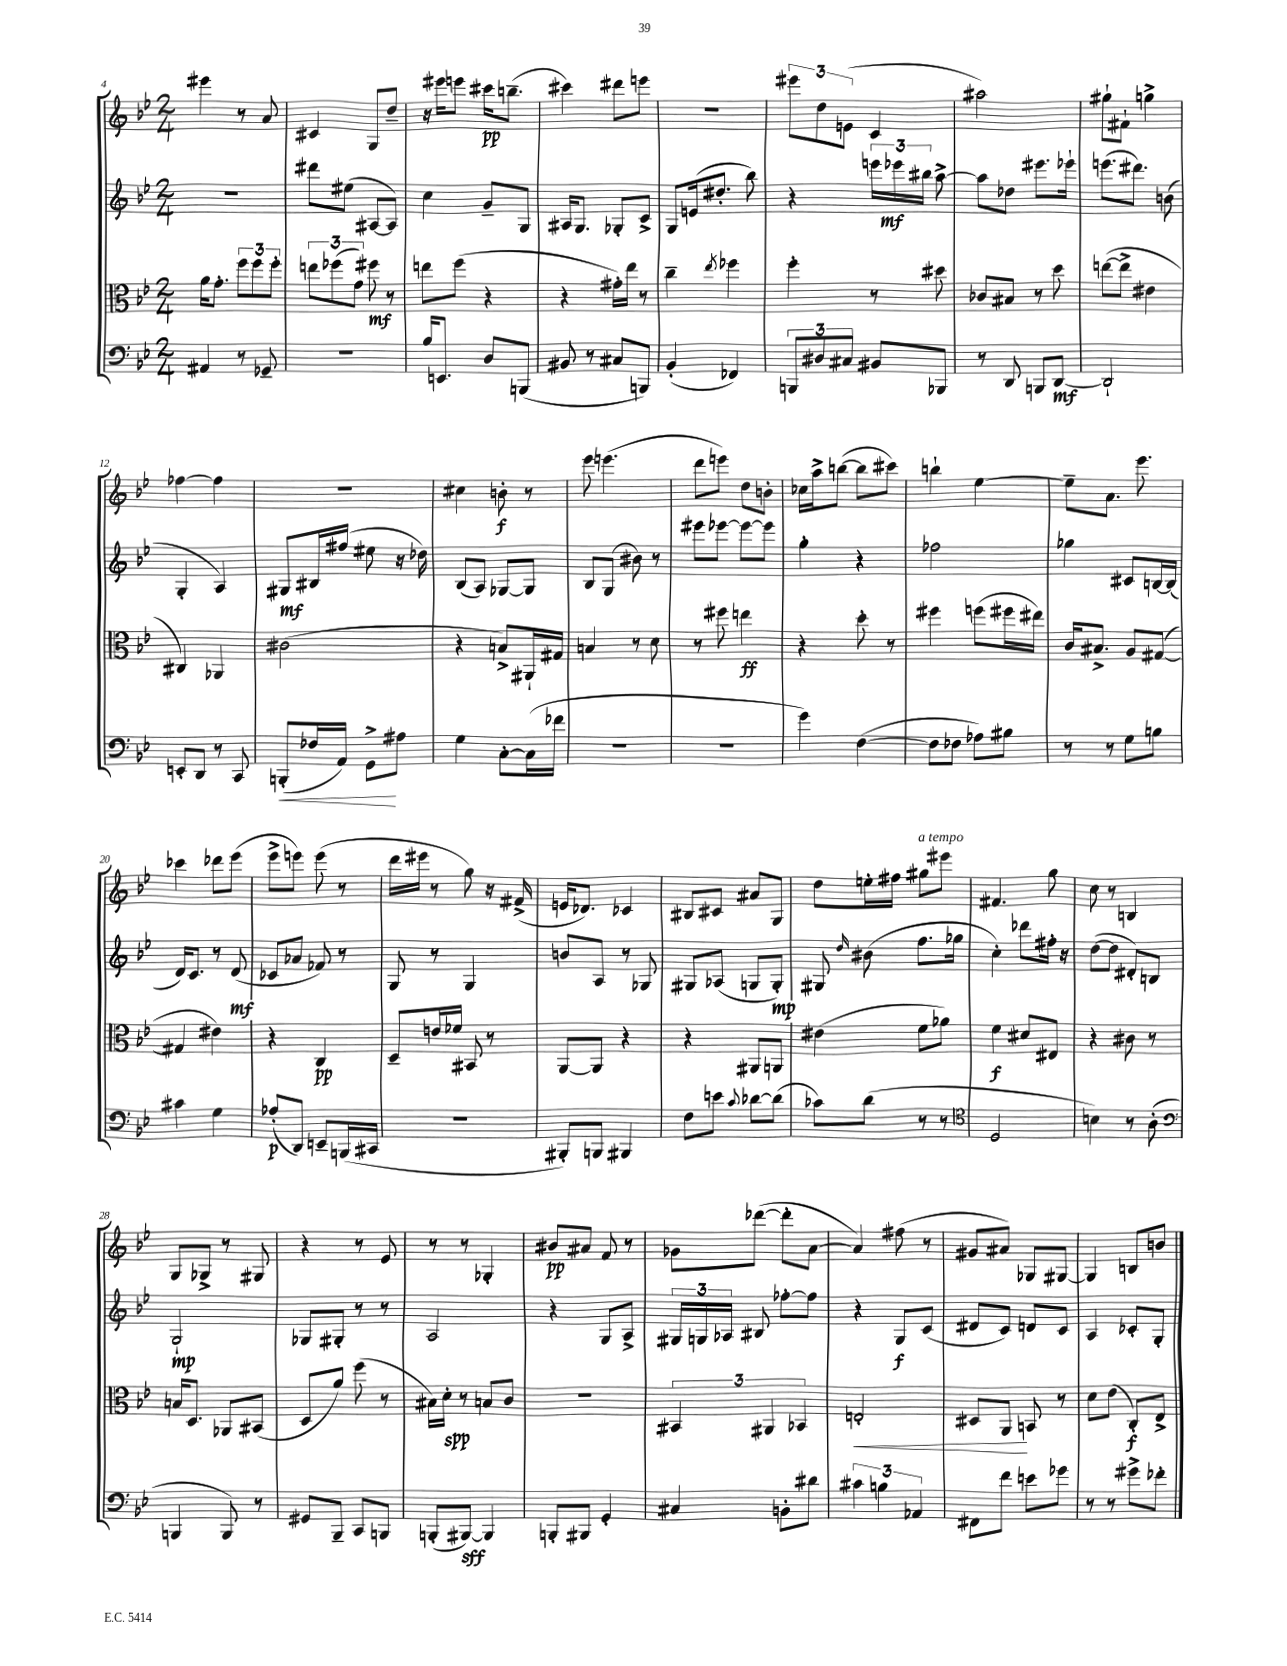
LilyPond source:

<<
\new StaffGroup <<
\new Staff = "s0" {
    \clef treble \key bes \major \numericTimeSignature \time 2/4
    \autoBeamOff eis'''4 r8 a'8 |
    cis'4 g8[ d''8]-- |
    r16 eis'''16[ e'''8] cis'''16[\pp b''8.]--( |
    cis'''4) dis'''8[ e'''8] |
    R2 |
    \tuplet 3/2 { eis'''8[ d''8 e'8]( } c'4 |
    ais''2) |
    gis''8[-! fis'8]-! g''4-> |
    fes''4~ fes''4 |
    R2 |
    cis''4 b'8-.\f r8 |
    ees'''8 e'''4.( |
    d'''8[ e'''8]) d''8[ b'8]-. |
    ces''16[ a''16-> b''8]~( b''8[ cis'''8]) |
    b''4-! ees''4~ |
    ees''8[-- a'8.] ees'''8. |
    ces'''4 des'''8[ ees'''8]( |
    ees'''8[-> e'''8]) e'''8( r8 |
    d'''16[ eis'''16] r8 g''8) r16 fis'16->( |
    e'16[ des'8.]) ces'4 |
    bis8[ cis'8] ais'8[ g8] |
    d''8[ e''16-. fis''16] gis''8[^\markup { \italic "a tempo" } eis'''8] |
    fis'4. g''8 |
    c''8 r8 b4 |
    g8[ ges8]-> r8 gis8 |
    r4 r8 ees'8 |
    r8 r8 ges4-. |
    bis'8[\pp ais'8] f'8 r8 |
    ges'8[ des'''8]~( des'''8[-. a'8]~ |
    a'4) fis''8( r8 |
    gis'8[ ais'8]) ges8[ gis8]~ |
    gis4 b8[ b'8] \bar "|." |
}
\new Staff = "s1" {
    \clef treble \key bes \major \numericTimeSignature \time 2/4
    \autoBeamOff R2 |
    dis'''8[ eis''8]( ais8[~ ais8]) |
    c''4 g'8[-- g8] |
    ais16[ g8.] ges8[-. c'8]-> |
    g8[ e'16( dis''8.]-. bes''8) |
    r4 \tuplet 3/2 { e'''16[ ees'''16\mf bis''16] } a''8~-> |
    a''8[ des''8] eis'''8.[ ees'''16]-! |
    e'''8.[( dis'''8.]) b'8( |
    g4-. a4) |
    gis8[\mf bis16 fis''16]( eis''8 r16 des''16) |
    bes8[( a8]) ges8[~ ges8] |
    bes8[ g8]( bis'8) r8 |
    eis'''8[ ees'''8]~ ees'''8[~ ees'''8] |
    g''4-. r4 |
    fes''2 |
    ges''4 cis'8[ b16~ b16]( |
    d'16[) c'8.] r8 d'8\mf( |
    ces'8[ aes'8] fes'8) r8 |
    g8 r8 g4 |
    b'8[ a8] r8 ges8 |
    gis8[ aes8]( g8[ g8]-.\mp) |
    gis8 \grace { d''16 } bis'8( f''8.[ ges''16] |
    c''4-.) des'''8[ fis''16]-. r16 |
    d''8[~( d''8] dis'8[-.) b8] |
    g2-!\mp |
    ges8[ gis8]-. r8 r8 |
    a2 |
    r4 g8[ a8]-> |
    \tuplet 3/2 { gis16[ g16 aes16] } bis8 fes''8[~-. fes''8] |
    r4 g8[\f c'8]( |
    dis'8[ c'8]) d'8[ c'8] |
    a4 ces'8[-. g8]-. \bar "|." |
}
\new Staff = "s2" {
    \clef alto \key bes \major \numericTimeSignature \time 2/4
    \autoBeamOff a'16[ g'8.]-. \tuplet 3/2 { f''8[ f''8 f''8]-. } |
    \tuplet 3/2 { e''8[ fes''8( g'8]) } fis''8\mf r8 |
    e''8[ f''8]( r4 |
    r4 gis'16[-.) ees''16] r8 |
    c''4-- \acciaccatura { ees''8 } fes''4 |
    f''4-. r8 dis''8 |
    ces'8[ bis8] r8 d''8 |
    e''8[~( e''8]-> eis'4 |
    cis4) aes,4 |
    cis'2( |
    r4 b8[->) ais,16-! gis16] |
    b4 r8 d'8 |
    r8 fis''8 e''4\ff |
    r4 d''8-. r8 |
    fis''4 f''8[( fis''16 eis''16]) |
    c'16[ bis8.]-> a8[ gis8]~( |
    gis4 eis'4) |
    r4 c4\pp |
    d8[-- e'16 fes'16] bis,8 r8 |
    a,8[~ a,8] r4 |
    r4 ais,8[ a,8] |
    eis'4( f'8[ aes'8]) |
    f'4\f dis'8[ eis8] |
    r4 cis'8 r8 |
    b16[ d8.] aes,8[ bis,8]( |
    d8[ a'8]) f''8( r8 |
    bis16[) d'16]-.\spp r8 b8[ c'8] |
    R2 |
    \tuplet 3/2 { bis,4 ais,4 bes,4 } |
    e2-.\< |
    dis8[ a,8]\! b,8 r8 |
    d'8[ ees'8]( c8[-.\f) ees8]-> \bar "|." |
}
\new Staff = "s3" {
    \clef bass \key bes \major \numericTimeSignature \time 2/4
    \autoBeamOff ais,4 r8 ges,8-- |
    R2 |
    bes16[ e,8.] d8[ b,,8]( |
    bis,8 r8 cis8[ b,,8]) |
    bes,4-.( fes,4) |
    \tuplet 3/2 { b,,8[ dis8 cis8] } bis,8[ bes,,8] |
    r8 d,8 b,,8[ d,8]~\mf |
    d,2-! |
    e,8[-. d,8] r8 c,8 |
    b,,8[-.\<( fes16 a,16]) g,8[->\! ais8] |
    g4 c8[~-. c16( fes'16] |
    r2 |
    r2 |
    g'4) f4~( |
    f8[ fes8] aes8[) bis8] |
    r8 r8 g8[ b8] |
    cis'4 g4 |
    aes8[-.\p( d,8]) e,8[-- b,,16( cis,16] |
    R2 |
    bis,,8[-.) b,,8] bis,,4 |
    f8[ e'8] \appoggiatura { c'8 } des'8[~ des'8]( |
    ces'8[) d'8]( r8 r8 |
    \clef tenor d2 |
    b4) r8 a8-.( |
    \clef bass b,,4 b,,8) r8 |
    gis,8[ bes,,8]-- c,8[ b,,8] |
    b,,8[-.( bis,,8]~\sff) bis,,4 |
    b,,8[-. bis,,8] g,4-. |
    cis4 b,8[-. dis'8] |
    \tuplet 3/2 { cis'4 b4 aes,4 } |
    fis,8[ f'8] e'8[ ges'8] |
    r8 r8 gis'8[-> fes'8]-. \bar "|." |
}
>>
>>
\layout { \context { \Score currentBarNumber = #4 } }
